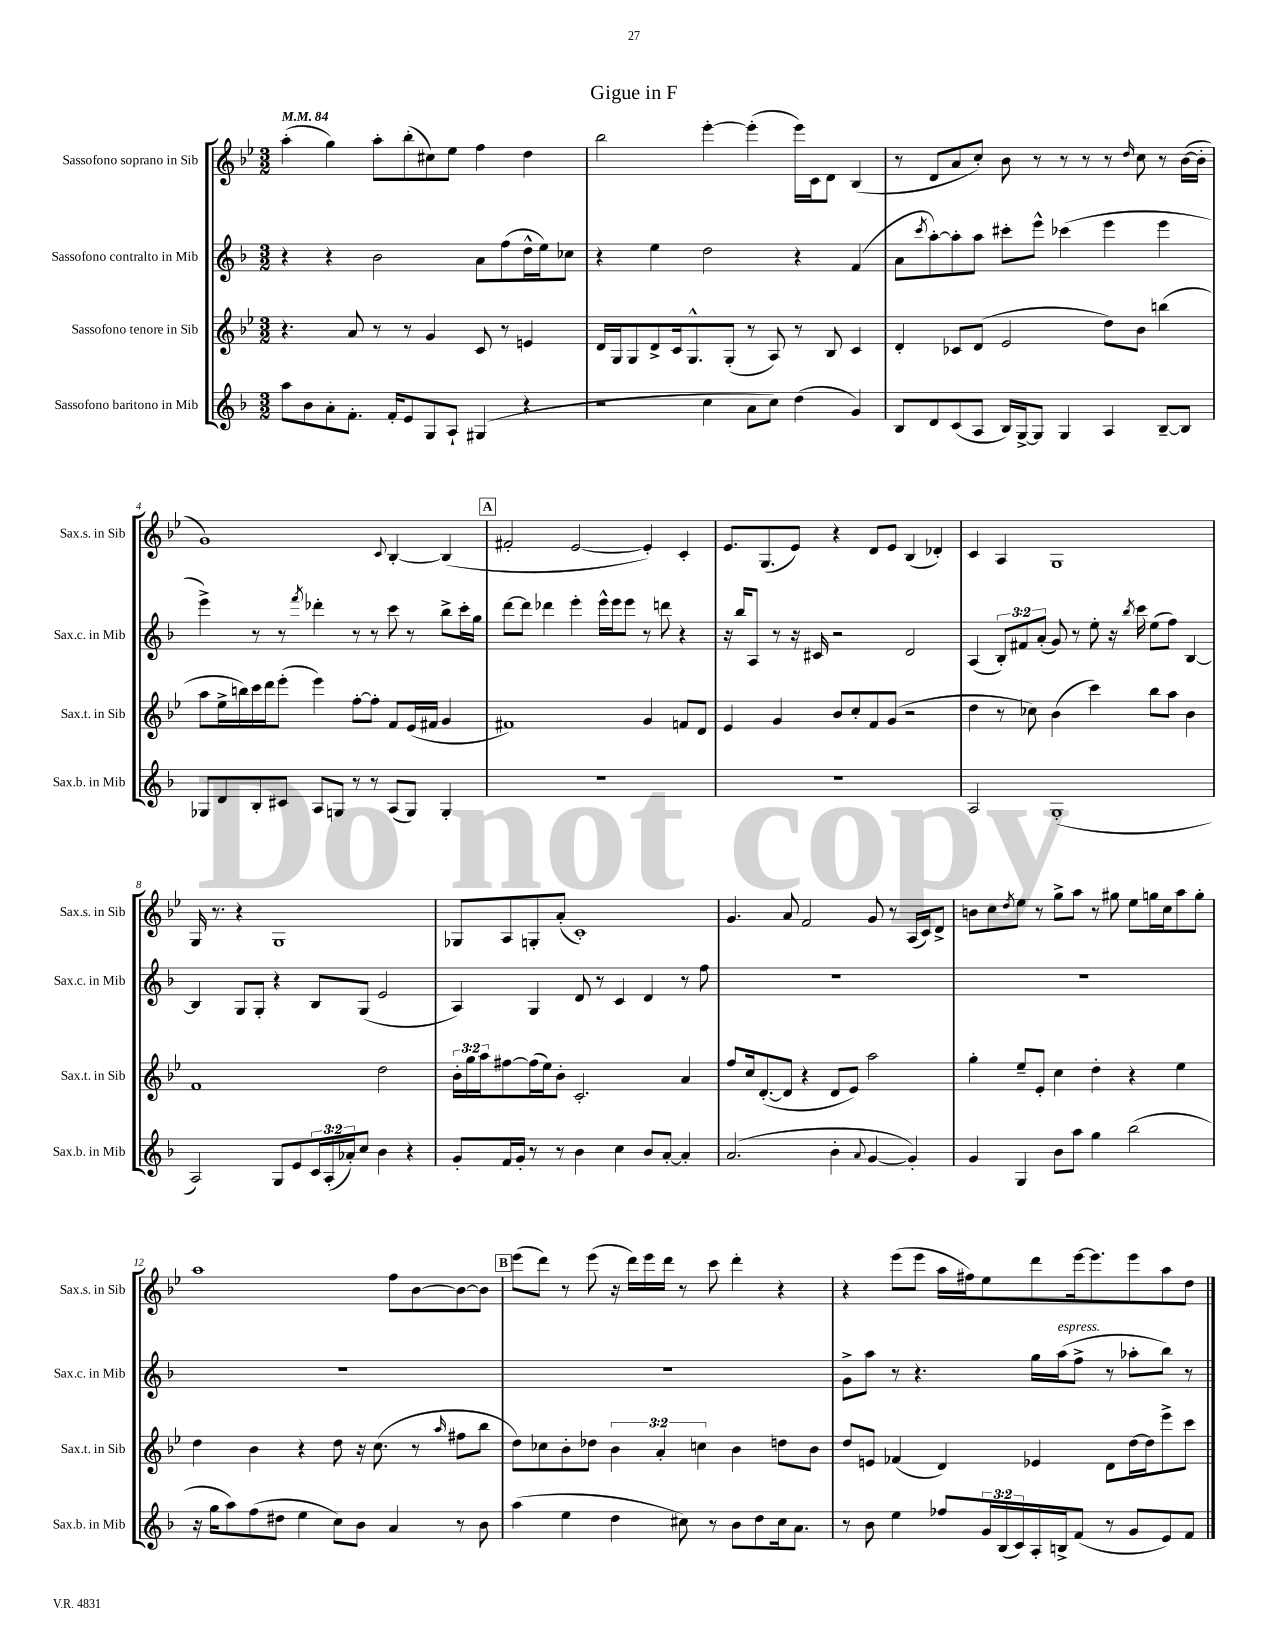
\header { title = "Gigue in F" }
<<
\new StaffGroup <<
\new Staff = "s0" \with { instrumentName = "Sassofono soprano in Sib" shortInstrumentName = "Sax.s. in Sib" } {
    \clef treble \key bes \major \numericTimeSignature \time 3/2 \tempo 4 = 84
    a''4-.( g''4) a''8-. bes''8-.( cis''8) ees''8 f''4 d''4 |
    bes''2 ees'''4~-. ees'''4-.( ees'''16) c'16 d'8 bes4( |
    r8 d'8 a'8 c''8-.) bes'8 r8 r8 r8 r8 \grace { d''16 } c''8 r8 bes'16~( bes'16-. |
    g'1) \appoggiatura { c'8 } bes4~-. bes4( |
    \mark \markup { \box "A" } fis'2-. ees'2~ ees'4-.) c'4-. |
    ees'8. g8.( ees'8) r4 d'8 ees'8 bes4( des'4-.) |
    c'4 a4 g1 |
    g16 r8. r4 g1 |
    ges8 a8 g8-. a'8-.( c'1-.) |
    g'4. a'8 f'2 g'8 r8 a16( c'16) d'8-> |
    b'8 c''8 \acciaccatura { d''8 } ees''8 r8 g''8-> a''8 r8 gis''8 ees''8 g''16 c''16 a''8 g''8-. |
    a''1 f''8 bes'8~ bes'8~ bes'8 |
    \mark \markup { \box "B" } ees'''8( d'''8) r8 ees'''8( r16 d'''16) ees'''16 d'''16 r8 c'''8 d'''4-. r4 |
    r4 ees'''8( ees'''8 a''16 fis''16) ees''8 d'''8 ees'''16~ ees'''8. ees'''8 a''8 d''8 \bar "|." |
}
\new Staff = "s1" \with { instrumentName = "Sassofono contralto in Mib" shortInstrumentName = "Sax.c. in Mib" } {
    \clef treble \key f \major \numericTimeSignature \time 3/2 \override Staff.TupletNumber.text = #tuplet-number::calc-fraction-text
    r4 r4 bes'2 a'8 f''8( d''16-^ e''16) ces''8 |
    r4 e''4 d''2 r4 f'4( |
    a'8 \acciaccatura { c'''8 } a''8~-.) a''8-. a''8 cis'''8-. e'''8-^ ces'''4( e'''4 e'''4 |
    e'''4->) r8 r8 \acciaccatura { f'''8 } des'''4-. r8 r8 c'''8 r8 bes''8-> c'''16-. g''16 |
    \mark \markup { \box "A" } d'''8~ d'''8 des'''4 e'''4-. e'''16-^ e'''16 e'''8 r8 d'''8 r4 |
    r16 bes''16 a8 r8 r16 cis'16 r2 d'2 |
    a4( \tuplet 3/2 { bes8-.) fis'8 a'8-.( } g'8) r8 e''8-. r16 \acciaccatura { bes''8 } c'''16 e''8( f''8) bes4~ |
    bes4 g8 g8-. r4 bes8 g8( e'2 |
    a4) g4 d'8 r8 c'4 d'4 r8 f''8 |
    R1. |
    R1. |
    R1. |
    \mark \markup { \box "B" } R1. |
    g'8-> a''8 r8 r4. g''16 a''16^\markup { \italic "espress." }( f''8-> r8 aes''8-. bes''8) r8 \bar "|." |
}
\new Staff = "s2" \with { instrumentName = "Sassofono tenore in Sib" shortInstrumentName = "Sax.t. in Sib" } {
    \clef treble \key bes \major \numericTimeSignature \time 3/2 \override Staff.TupletNumber.text = #tuplet-number::calc-fraction-text
    r4. a'8 r8 r8 g'4 c'8 r8 e'4 |
    d'16 g16 g8 d'8-> c'16 g8.-^ g8-.( r8 a8) r8 bes8 c'4 |
    d'4-. ces'8 d'8( ees'2 d''8) bes'8 b''4( |
    a''8 ees''16-> b''16) c'''16 d'''16 ees'''8-.( ees'''4) f''8~-. f''8-. f'8 ees'16( fis'16 g'4 |
    \mark \markup { \box "A" } fis'1) g'4 f'8 d'8 |
    ees'4 g'4 bes'8 c''8-. f'8 g'8( r2 |
    d''4 r8 ces''8) bes'4( c'''4) bes''8 a''8 bes'4 |
    f'1 d''2 |
    \tuplet 3/2 { bes'16-. g''16 a''16 } fis''8~ fis''16( ees''16) bes'8-. c'2.-. a'4 |
    f''8 c''16 d'8.~-.( d'8 r4 d'8 ees'8) a''2 |
    g''4-. ees''8-- ees'8-. c''4 d''4-. r4 ees''4 |
    d''4 bes'4 r4 d''8 r16 c''8.( r8 \grace { a''16 } fis''8 bes''8 |
    \mark \markup { \box "B" } d''8) ces''8 bes'8-. des''8 \tuplet 3/2 { bes'4 a'4-. c''4 } bes'4 d''8 bes'8 |
    d''8 e'8 fes'4( d'4) ees'4 d'8 d''16~ d''16 ees'''8-> c'''8 \bar "|." |
}
\new Staff = "s3" \with { instrumentName = "Sassofono baritono in Mib" shortInstrumentName = "Sax.b. in Mib" } {
    \clef treble \key f \major \numericTimeSignature \time 3/2 \override Staff.TupletNumber.text = #tuplet-number::calc-fraction-text
    a''8 bes'8 a'8-. f'8.-. f'16-. e'8 g8 a8-! gis4( r4 |
    r2 c''4 a'8 c''8) d''4( g'4) |
    bes8 d'8 c'8( a8 bes16) g16~-> g8 g4 a4 bes8~-- bes8 |
    ges8 d'8 bes8-. cis'8 a8 g8 r8 r8 a8( g8) g4-. |
    \mark \markup { \box "A" } R1. |
    R1. |
    a2 g1-.( |
    a2) g8 e'8 \tuplet 3/2 { c'16 a16-.( aes'16-.) } c''8 bes'4 r4 |
    g'8-. f'16 g'16-. r8 r8 bes'4 c''4 bes'8 a'8~-. a'4-. |
    a'2.( bes'4-. \appoggiatura { a'8 } g'4~ g'4-.) |
    g'4 g4 bes'8 a''8 g''4 bes''2( |
    r16 g''16 a''8) f''8( dis''8 e''4 c''8) bes'8 a'4 r8 bes'8 |
    \mark \markup { \box "B" } a''4( e''4 d''4 cis''8) r8 bes'8 d''8 cis''16 a'8. |
    r8 bes'8 e''4 fes''8 \tuplet 3/2 { g'16 bes16( c'16) } a16-. b16-> f'8( r8 g'8 e'8) f'8 \bar "|." |
}
>>
>>
